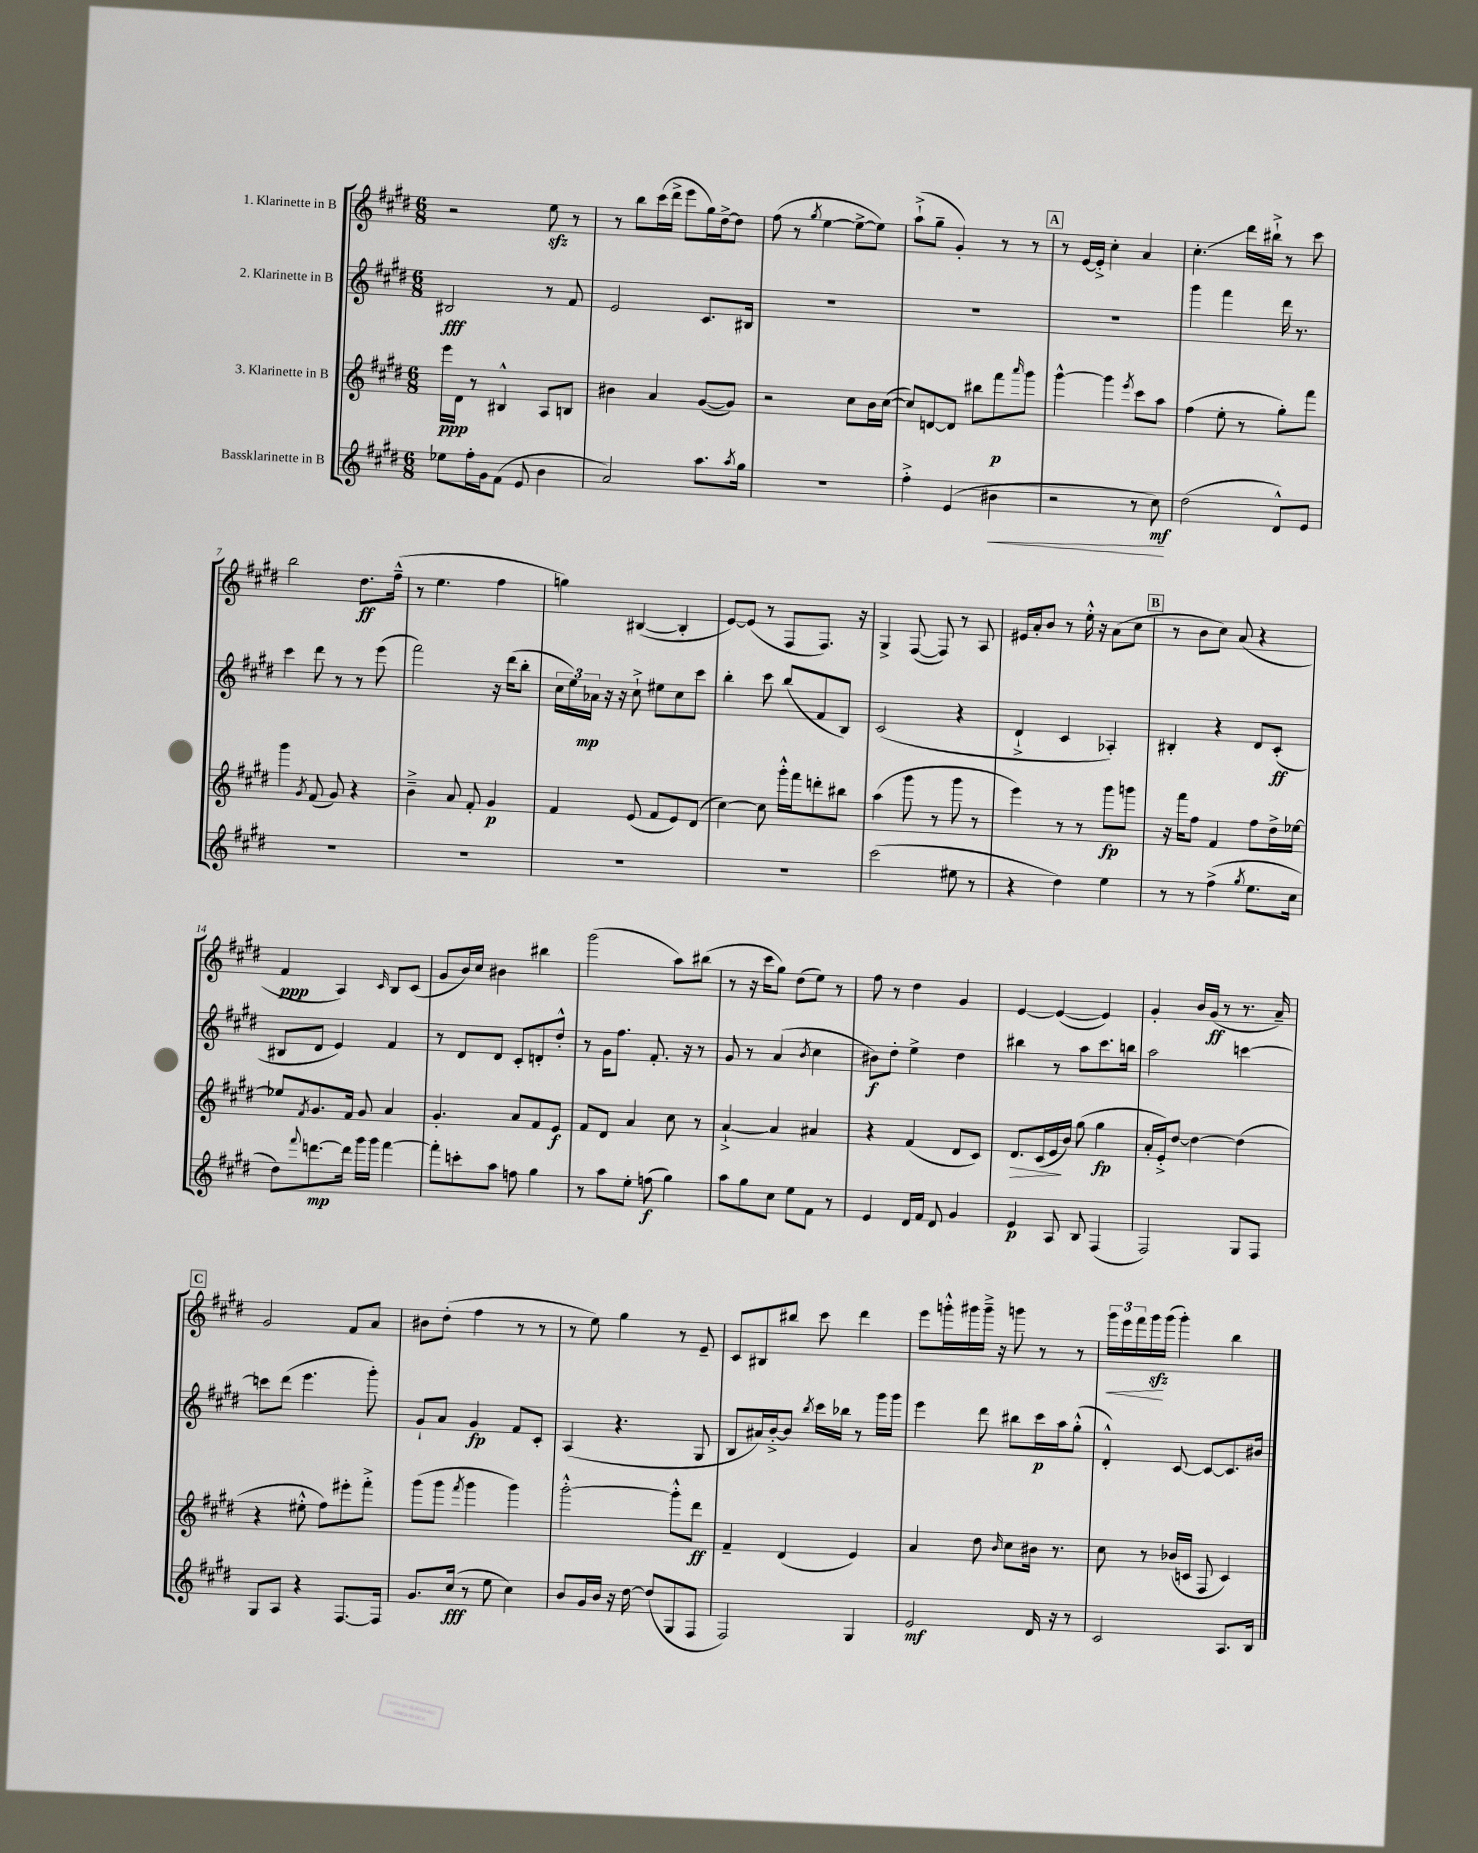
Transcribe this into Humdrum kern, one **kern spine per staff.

**kern	**kern	**kern	**kern
*staff4	*staff3	*staff2	*staff1
*clefG2	*clefG2	*clefG2	*clefG2
*k[f#c#g#d#]	*k[f#c#g#d#]	*k[f#c#g#d#]	*k[f#c#g#d#]
*M6/8	*M6/8	*M6/8	*M6/8
8ee-\L	16eee\LL	2B#/	2r
.	16d#\JJ	.	.
16ff#'\L	8r	.	.
16g#\J	.	.	.
(8f#\J	4B#^^/	.	.
8e/	.	.	.
4b\	8A/L	8r	8ee\
.	8B/J	8f#/	8r
=	=	=	=
2a/)	4b#\	2e/	8r
.	.	.	8bb\L
.	4a/	.	(16ccc#\L
.	.	.	16ddd#^\JJ
.	.	.	8eee\L
8.aa\L	([8g#/L	8.c#/L	16gg#\L)
.	.	.	[16dd#^\J
.	8g#/]J)	.	8dd#\]J
8qaa/	.	.	.
16gg#\Jk	.	16B#/Jk	.
=	=	=	=
2.r	2r	2.r	(8ff#\
.	.	.	8r
.	.	.	8qgg#/
.	.	.	[4ee\
.	8cc#\L	.	8ee^\_L
.	16b\L	.	8ee\]J)
.	([16cc#\JJ	.	.
=	=	=	=
4ff#'^\	8cc#/]L)	2.r	(8aa`^\L
.	[8d/	.	8gg#~\J
(4e/	8d/]J	.	4g#'/)
.	8bb#\L	.	.
4b#\	8fff#\	.	8r
.	16qqaaa/	.	.
.	8ggg#\J	.	8r
=	=	=	=
2r	[4ggg#^^\	2.r	8r
.	.	.	[16e/LL
.	.	.	16e'^/]JJ
.	4ggg#\]	.	4cc#'\
.	8qeee/	.	.
8r	8ccc#\L	.	4a/
8cc#\)	8aa\J	.	.
=	=	=	=
(2dd#\	(4ff#\	4ggg#\	4.cc#'\
.	8ee'\	4fff#\	.
.	8r	.	16ddd#\LL
.	.	.	16bb#`^\JJ
8d#^^/L)	8gg#'\L)	16ddd#\	8r
.	.	8.r	.
8e/J	8fff#\J	.	8ccc#\
=	=	=	=
2.r	4ggg#\	4ccc#\	2bb\
.	8qg#/	.	.
.	(8f#/	8ddd#\	.
.	8g#/)	8r	.
.	4r	8r	8.dd#\L
.	.	(8eee\	.
.	.	.	(16ff#~^^\Jk
=	=	=	=
2.r	4b~^\	2fff#\)	8r
.	.	.	4.ee\
.	8a/	.	.
.	8f#'/	.	.
.	4g#/	16r	4ff#\
.	.	(16ddd#\LK	.
.	.	8bb'\J	.
=	=	=	=
2.r	4f#/	24cc#\LL	4gg\)
.	.	24ee\)	.
.	.	24a-\JJ	.
.	.	16r	.
.	.	16r	.
.	(8e/	8cc#`^\	([4B#/
.	8f#/L	8ee#\L	.
.	8e/)	8cc#\	4B#'/]
.	(8d#/J	8ccc#\J	.
=	=	=	=
2.r	[4cc#\)	4bb'\	[8e/L)
.	.	.	(8e/]J
.	8cc#\]	8ccc#\	8r
.	16ggg#'^^\LL	(8bb/L	8F#/L
.	16fff#\J	.	.
.	8ddd'\	8f#/	8.F#/J)
.	8bb#\J	8B/J)	.
.	.	.	16r
=	=	=	=
(2ccc#\	(4aa\	(2c#/	4G#^/
.	8ggg#\	.	([8F#/
.	8r	.	8F#/])
8ee#\	8ggg#\	4r	8r
8r	8r	.	8A/
=	=	=	=
4r	4eee\)	4d#`^/	16e#/LL
.	.	.	16a'/J
.	.	.	8b/J
4dd#\)	8r	4c#/	8r
.	8r	.	16ee'^^\
.	.	.	16r
4ee\	8ggg#\L	4A-'/)	(8a\L
.	8ggg\J	.	8cc#\J
=	=	=	=
8r	16r	4B#'/	8r
.	16fff#\LK	.	.
8r	8ff#\J	.	8b\L
(4ff#^\	4f#/	4r	8cc#\J)
.	.	.	(8a/
8qgg#/	.	.	.
8.ee\L	8ff#\L	8d#/L	4r
.	16dd#^\L	(8c#'/J	.
16cc#\Jk	[16ee-\JJ	.	.
=	=	=	=
8dd#\L)	8ee-/]L	8B#/L	4f#/
8qqfff#/	8qf#/	.	.
[8.ddd\	8.g#/	8d#/J	.
.	.	4e/)	4A/)
16ddd\]Jk	16f#/Jk	.	.
16ggg#\LL	8g#/	.	.
16ggg#\JJ	.	.	.
.	.	.	16qqc#/
[4fff#\	4a/	4f#/	8B/L
.	.	.	(8c#/J
=	=	=	=
8fff#'\]L	4.g#'/	8r	8g#/L
8ccc'\	.	8d#/L	16b/L)
.	.	.	16cc#/JJ
8aa\J	.	8d#/J	4b#\
8ff\	8a/L	8c#'/L	.
4gg#\	8f#/	8d'/	4bb#\
.	8e/J	8dd#'^^/J	.
=	=	=	=
8r	8f#/L	8r	(2ggg#\
8aa\L	8d#/J	16g#\LK	.
.	.	8.ff#\J	.
8ee'\J	4a/	.	.
(8ff\	.	8.f#'/	.
4gg#\)	8cc#\	.	8aa\L)
.	.	16r	.
.	8r	8r	(8bb#\J
=	=	=	=
8aa\L	[4a`^/	8g#/	8r
8gg#\	.	8r	16r
.	.	.	16ccc#\LK
8cc#\J	4a/]	(4a/	8gg#\J)
8ee\L	.	.	(8dd#\L
.	.	8qb/	.
8f#\J	4a#/	4cc#\	8ee\J)
8r	.	.	8r
=	=	=	=
4e/	4r	8b#\L)	8ff#\
.	.	8dd#'\J	8r
16d#/LL	(4f#/	4ee^\	4dd#\
16f#/JJ	.	.	.
8d#/	.	.	.
4g#/	8d#/L	4dd#\	4g#/
.	8c#/J)	.	.
=	=	=	=
4e/	8.d#/L	4bb#\	[4e/
.	(16c#/L	.	.
8A/	16e/	8r	(4e/_
.	16b/JJ)	.	.
8B/	(8gg#\	8aa\L	.
(4F#/	4gg#\	8.ccc#\	4e/])
.	.	16bb\Jk	.
=	=	=	=
2F#/)	16a'/LL	2aa\	4g#'/
.	16e'^/J)	.	.
.	[8dd#/J	.	.
.	4dd#\_	.	16b/LL
.	.	.	(16g#/JJ
.	.	.	8r
8G#/L	(4dd#\]	[4ccc\	8.r
8F#/J	.	.	.
.	.	.	16a~/)
=	=	=	=
8G#/L	4r	8ccc\]L	2g#/
8A/J	.	(8ddd#\J	.
4r	8ee#'^^\	4.eee\	.
.	8ff#\L)	.	.
[8.F#/L	8eee#'\	.	8f#/L
.	8fff#'^\J	8ggg#'\)	8a/J
16F#/]Jk	.	.	.
=	=	=	=
8.g#/L	(8ggg#\L	8g#`/L	8b#\L
.	8ggg#\J	8a/J	(8dd#'\J
(16cc#/Jk	.	.	.
.	8qfff#/	.	.
8r	4ggg#\	4g#/	4ff#\
8ee\	.	.	.
4cc#\)	4ggg#\)	8f#/L	8r
.	.	8c#'/J	8r
=	=	=	=
8b/L	[2ggg#'^^\	(4A/	8r
16g#/L	.	.	8ee\)
16b/JJ	.	.	.
16r	.	4.r	4gg#\
[16dd#\	.	.	.
(8dd#/]L	.	.	.
8G#/	8ggg#'^^\]L	.	8r
8F#/J	8ddd#\J	8G#/	8e~/
=	=	=	=
2F#/)	4f#~/	8B/L	8c#/L
.	.	16a#/L)	8B#/
.	.	[16b'^/J	.
.	(4d#/	8b/]J	8bb#/J
.	.	8qbb/	.
.	.	16ccc#\LL	8ccc#\
.	.	16bb-\JJ	.
4G#/	4e/)	8r	4ddd#\
.	.	16ggg#\LL	.
.	.	16ggg#\JJ	.
=	=	=	=
2e/	4a/	4eee\	8eee\L
.	.	.	16ggg'^^\L
.	.	.	16ggg#\
.	8dd#\	8ddd#\	16ggg#~^\JJ
.	.	.	16r
.	16qqb/	.	.
.	8cc#\L	8bb#\L	8ggg\
16d#/	16b#\Jk	16ccc#\L	8r
16r	8.r	16aa\J	.
8r	.	(8gg#'^^\J	8r
=	=	=	=
2c#/	8cc#\	4d#'^^/)	24ggg#\LL
.	.	.	24eee\
.	.	.	24fff#\
.	8r	.	16ggg#\
.	.	.	(16ggg#\JJ
.	(16b-/LL	[8c#/	4ggg#'\)
.	16c/JJ	.	.
.	8F#/	8c#/_L	.
8.A/L	4c/)	8.c#/]	4bb\
16B/Jk	.	16b#/Jk	.
==	==	==	==
*-	*-	*-	*-
